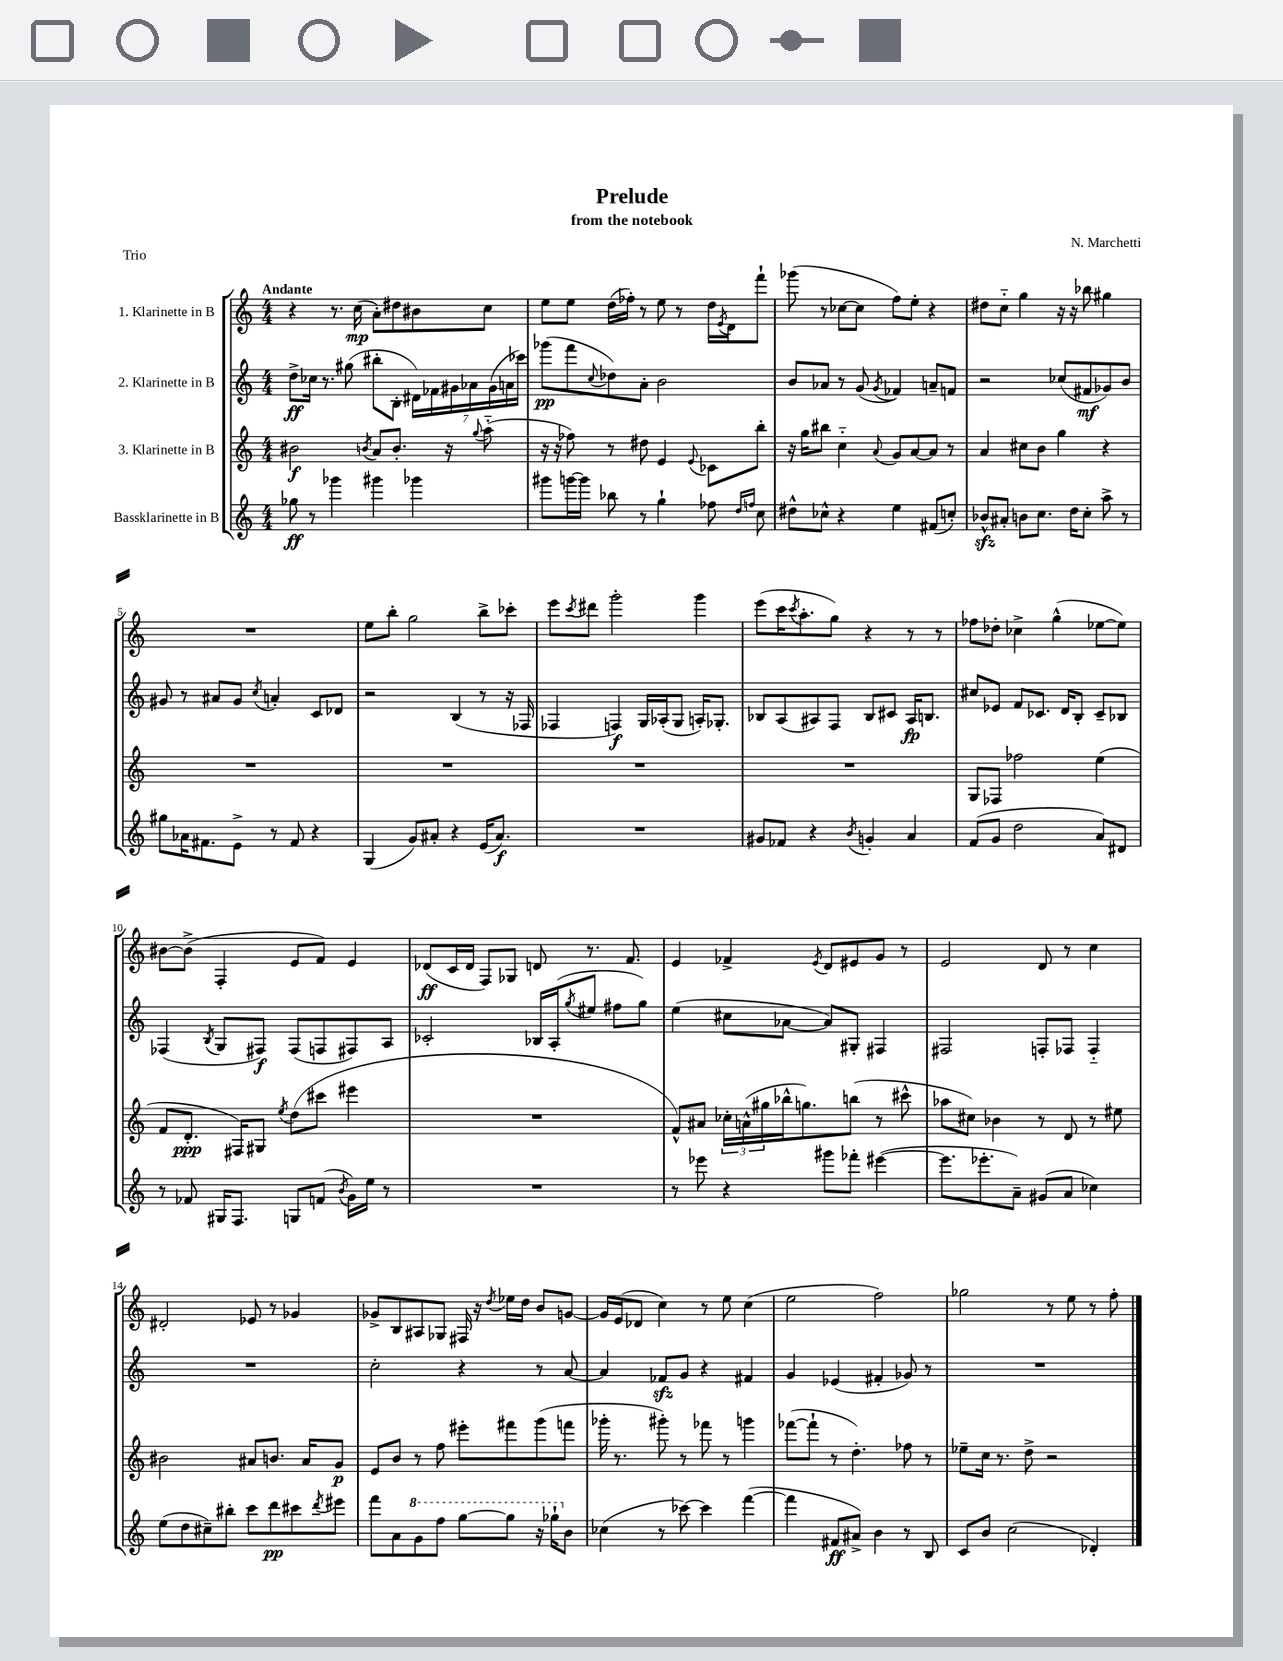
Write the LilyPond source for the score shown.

\header { title = "Prelude" composer = "N. Marchetti" subtitle = "from the notebook" piece = "Trio" }
<<
\new StaffGroup <<
\new Staff = "s0" \with { instrumentName = "1. Klarinette in B" } {
    \clef treble \key c \major \numericTimeSignature \time 4/4 \tempo "Andante"
    r4 r8. c''16\mp( a'8-.) dis''8 bis'8 c''8 |
    e''8 e''8 d''16( fes''16-.) r8 e''8 r8 d''16 \acciaccatura { e'8 } d'16 f'''8-! |
    ges'''8( r8 ces''8~ ces''8 f''8) e''8-. r4 |
    dis''8 c''8-_ g''4 r16 r16 bes''8 gis''4 |
    R1 |
    e''8 b''8-. g''2 b''8-> ces'''8-. |
    e'''8 \acciaccatura { c'''8 } dis'''8 g'''2-. g'''4 |
    e'''8( c'''16 \acciaccatura { c'''8 } a''8.-. g''8) r4 r8 r8 |
    fes''8 des''8-. ces''4-> g''4-^( ees''8~ ees''8) |
    bis'8~ bis'8->( f4-. e'8 f'8) e'4 |
    des'8\ff( c'16 des'16 f8) ges8 d'8 r8. f'8. |
    e'4 fes'4-> \acciaccatura { e'8 } d'8 eis'8 g'8 r8 |
    e'2 d'8 r8 c''4 |
    dis'2-. ees'8 r8 ges'4 |
    ges'8-> b8 ais8 ges8 fis16 r16 \acciaccatura { d''8 } ees''16 d''16 b'8 g'8~ |
    g'16 e'16( des'8 c''4) r8 e''8 c''4( |
    e''2 f''2) |
    ges''2 r8 e''8 r8 f''8-. \bar "|." |
}
\new Staff = "s1" \with { instrumentName = "2. Klarinette in B" } {
    \clef treble \key c \major \numericTimeSignature \time 4/4
    d''8->\ff ces''16 r8. gis''8( bis''8-. b8-. \tuplet 7/4 { dis'16) fes'16 gis'16 aes'16 gis'16( a'16 ces'''16) } |
    ges'''8\pp( f'''8 \appoggiatura { c''8 } des''8) a'8-. b'2 |
    b'8 aes'8 r8 g'8( \acciaccatura { g'8 } fes'4) a'8-- f'8 |
    r2 ces''8( fis'8\mf ges'8) b'8 |
    gis'8 r8 ais'8 gis'8 \acciaccatura { c''8 } a'4-. c'8 des'8 |
    r2 b4( r8 r16 fes16 |
    fes4 f4\f) g16 aes16-.( g8 a16-.) ges8.-. |
    bes8 a8( ais8) f8 bes8 cis'8 ais16\fp b8. |
    cis''8 ees'8 f'8 ces'8. d'16 b8-. ces'8-- bes8 |
    fes4( \acciaccatura { b8 } g8 fis8\f) fis8( f8 fis8) a8 |
    ces'2-. bes16 a16-.( \acciaccatura { g''8 } eis''8 fis''8 g''8) |
    e''4( cis''8 aes'8~ aes'8) gis8-. fis4 |
    fis2 f8-. fes8 fes4-_ |
    R1 |
    c''2-. r4 r8 a'8~ |
    a'4 fes'8\sfz g'8 r4 fis'4 |
    g'4 ees'4( fis'4-. ges'8) r8 |
    R1 \bar "|." |
}
\new Staff = "s2" \with { instrumentName = "3. Klarinette in B" } {
    \clef treble \key c \major \numericTimeSignature \time 4/4
    bis'2\f \acciaccatura { b'8 } a'8 b'8.-. r16 \appoggiatura { g''8 } a''8-_( |
    r16 r16 fes''8) r8 dis''8 e'4 \appoggiatura { e'8 } ces'8 b''8-. |
    r16 g''16 bis''8 c''4-_ \appoggiatura { a'8 } g'8 a'8~ a'8 r8 |
    a'4 cis''8 b'8 g''4 r4 |
    R1 |
    R1 |
    R1 |
    R1 |
    g8 fes8 fes''2 e''4( |
    f'8 d'8.-.\ppp fis16) gis8 \acciaccatura { e''8 } d''8( cis'''8 eis'''4 |
    R1 |
    f'8-^) ais'8 \tuplet 3/2 { ces''16-. a'16-^( gis''16 } bes''16-^ g''8.) b''8( r8 cis'''8-^ |
    aes''8 cis''8) bes'4 r8 d'8 r8 eis''8 |
    bis'2 ais'8 b'8. ais'16 g'8\p |
    e'8 b'8 r8 f''8 eis'''8-. fis'''8 g'''8( f'''8 |
    ges'''16-. r8. gis'''8-.) r8 fes'''8 r8 g'''4 |
    fes'''8~( fes'''8-! r8 d''4.-.) fes''8 r8 |
    ees''8-- c''16 r8. d''8-> r2 \bar "|." |
}
\new Staff = "s3" \with { instrumentName = "Bassklarinette in B" } {
    \clef treble \key c \major \numericTimeSignature \time 4/4
    ges''8\ff r8 ges'''4 gis'''4 ges'''4 |
    gis'''8 g'''16~ g'''16 bes''8 r8 g''4-! fes''8 \grace { d''16 f''16 } c''8 |
    dis''8-^ ces''8-^ r4 e''4 fis'8( c''8-.) |
    bes'8-^\sfz ais'8-. b'8 c''8. d''16 c''8-. a''8-> r8 |
    gis''8 aes'16 fis'8. e'8-> r8 fis'8 r4 |
    g4( g'8) ais'8-. r4 e'16( ais'8.\f) |
    R1 |
    gis'8 fes'8 r4 \acciaccatura { b'8 } g'4-. a'4 |
    f'8( g'8 d''2 a'8) dis'8 |
    r8 fes'8 gis16 f8. g8 f'8( \acciaccatura { b'8 } g'16) e''16 r8 |
    R1 |
    r8 ees'''8 r4 gis'''8 fes'''8-. eis'''4~( |
    eis'''8. ees'''8.-. a'8--) gis'8( a'8 ces''4) |
    e''8( d''8 cis''8--) bis''8-. c'''8 d'''8\pp cis'''8 \acciaccatura { d'''8 } eis'''8 |
    f'''8 a'8 \ottava #1 g''8 f'''8 g'''8~ g'''8 r16 ges'''16-! \ottava #0 b'8 |
    ces''4( r8 ces'''8~) ces'''4 f'''4~( |
    f'''4 fis'8\ff ais'8->) b'4 r8 b8 |
    c'8 b'8 c''2( des'4-.) \bar "|." |
}
>>
>>
